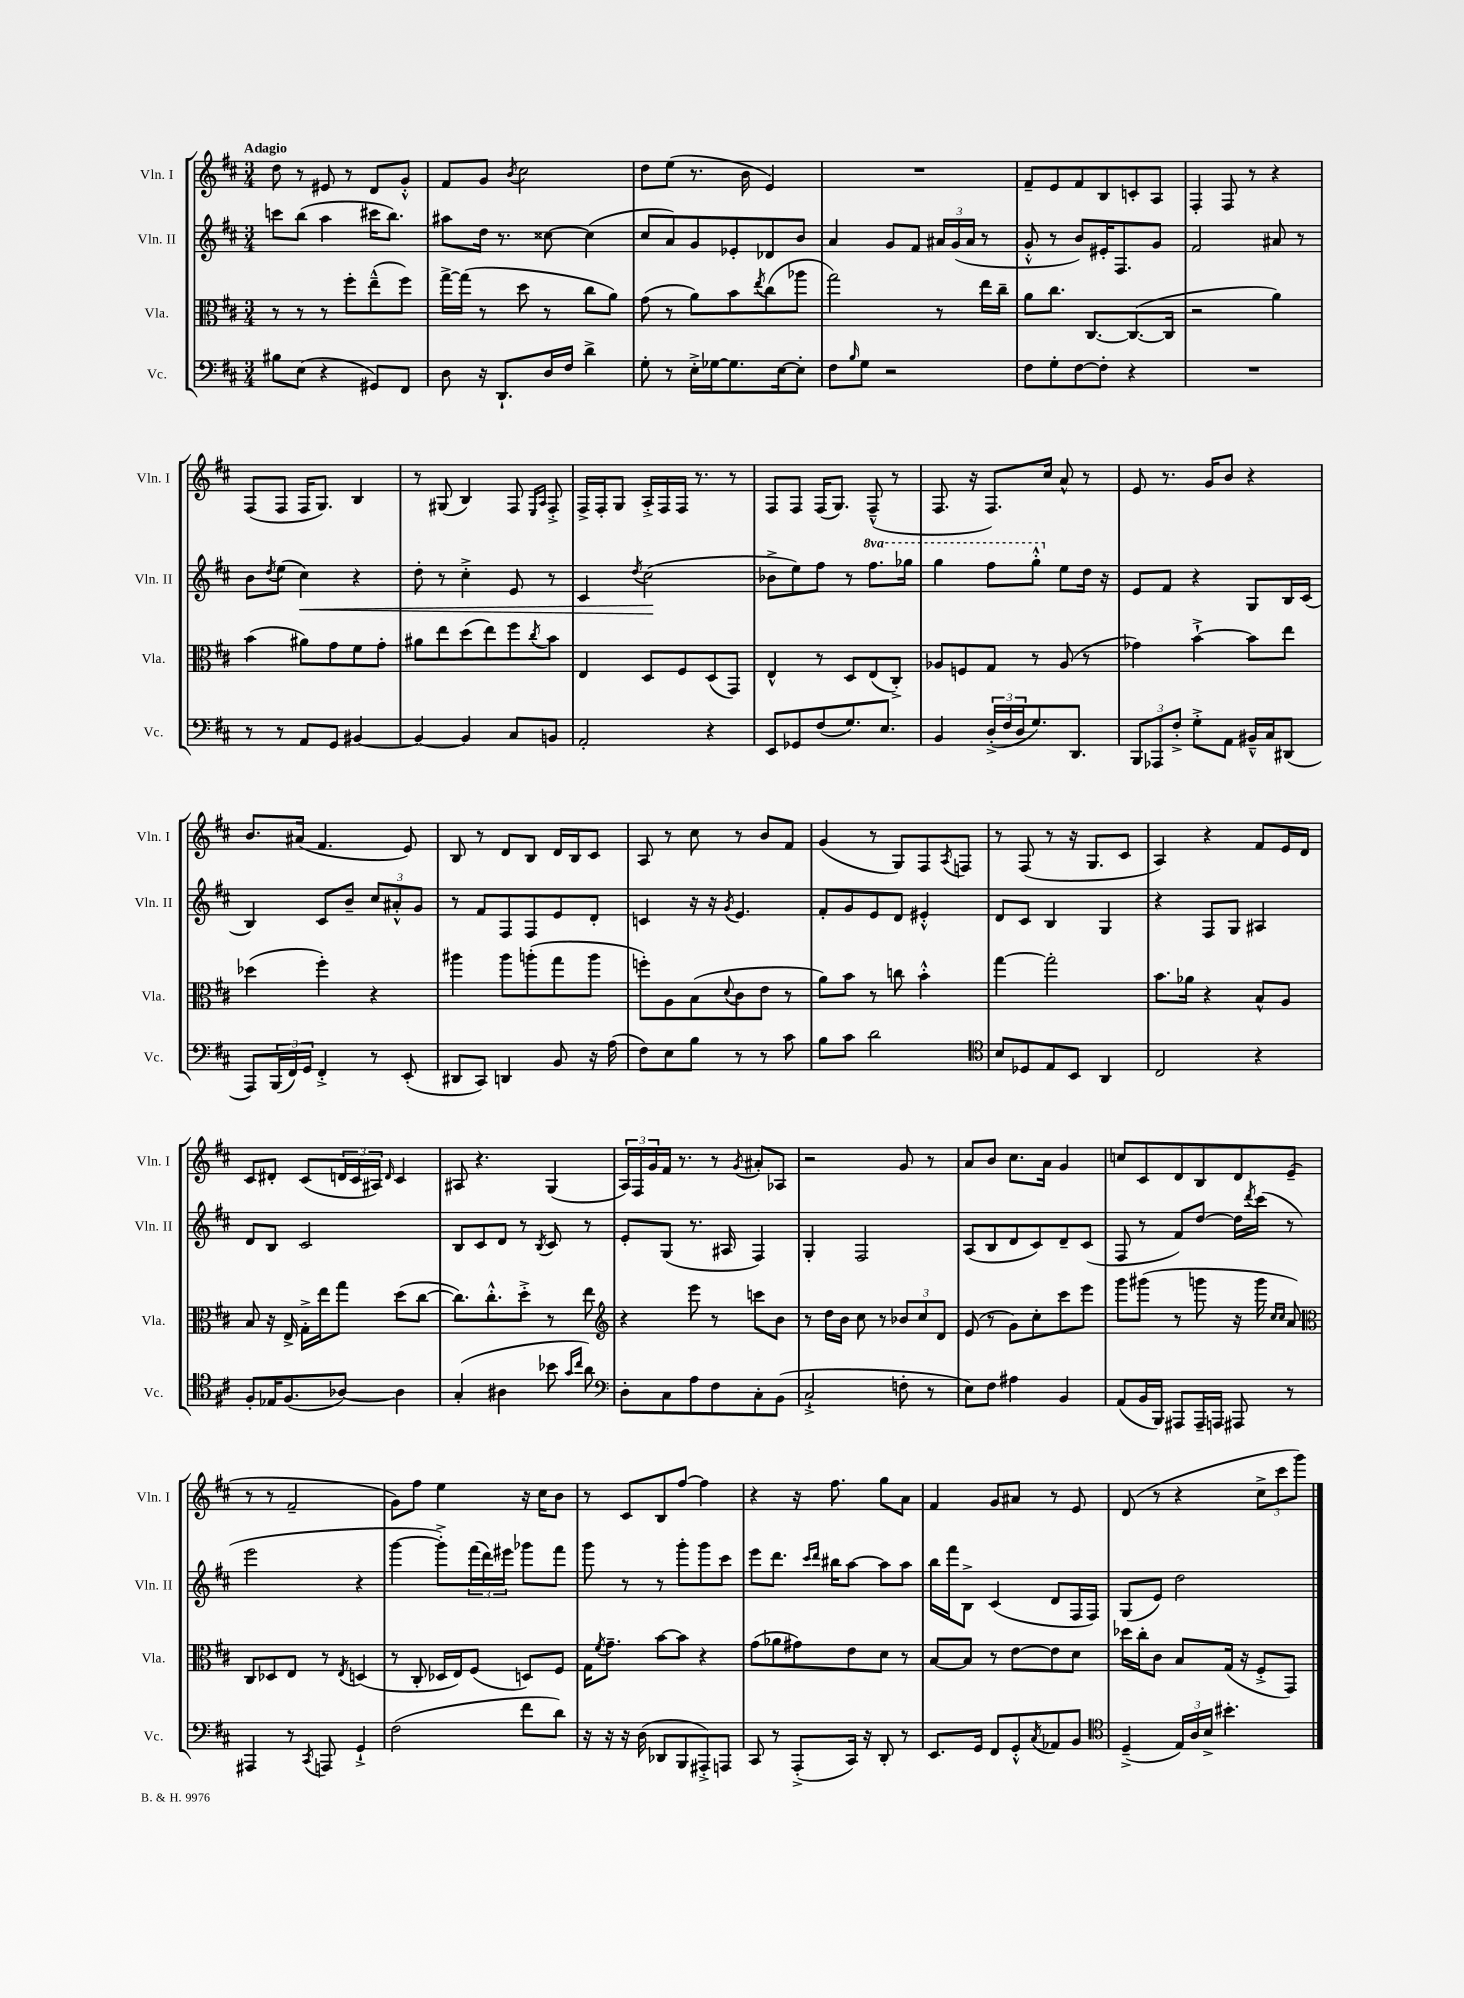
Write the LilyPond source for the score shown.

<<
\new StaffGroup <<
\new Staff = "s0" \with { instrumentName = "Vln. I" shortInstrumentName = "Vln. I" } {
    \clef treble \key d \major \numericTimeSignature \time 3/4 \tempo "Adagio"
    d''8 r8 eis'8 r8 d'8 g'8-.-^ |
    fis'8 g'8 \acciaccatura { b'8 } cis''2 |
    d''8 e''8( r8. b'16 e'4) |
    R2. |
    fis'8-- e'8 fis'8 b8 c'8-. a8 |
    fis4-. fis8 r8 r4 |
    fis8( fis8 fis16 g8.) b4 |
    r8 gis8( b4) fis8 \grace { e16 a16 } fis8-.-> |
    fis16-> fis16-. g8 a16-.-> fis16 fis16 r8. r8 |
    fis8 fis8 fis16( g8.) fis8---^( r8 |
    fis8. r16 fis8.) cis''16 a'8-^ r8 |
    e'8 r8. g'16 b'8 r4 |
    b'8. ais'16( fis'4. e'8) |
    b8 r8 d'8 b8 d'16 b16 cis'8 |
    a8 r8 cis''8 r8 b'8 fis'8 |
    g'4( r8 g8) fis8 \acciaccatura { a8 } f8 |
    r8 fis8( r8 r16 g8. cis'8 |
    a4) r4 fis'8 e'16 d'16 |
    cis'8 dis'8-. cis'8( \tuplet 3/2 { d'16 cis'16 ais16) } \grace { d'16 } cis'4 |
    ais8 r4. g4( |
    \tuplet 3/2 { a16) fis16 g'16 } fis'16 r8. r8 \acciaccatura { g'8 } ais'8-. aes8 |
    r2 g'8 r8 |
    a'8 b'8 cis''8. a'16 g'4 |
    c''8 cis'8 d'8 b8 d'8 e'8--( |
    r8 r8 fis'2-- |
    g'8) fis''8 e''4 r16 cis''16 b'8 |
    r8 cis'8 b8 fis''8~ fis''4 |
    r4 r16 fis''8. g''8 a'8 |
    fis'4 g'8 ais'8 r8 e'8 |
    d'8( r8 r4 \tuplet 3/2 { cis''8-> cis'''8 g'''8) } \bar "|." |
}
\new Staff = "s1" \with { instrumentName = "Vln. II" shortInstrumentName = "Vln. II" } {
    \clef treble \key d \major \numericTimeSignature \time 3/4 \set Staff.ottavationMarkups = #ottavation-simple-ordinals
    c'''8 b''8( a''4 cis'''16 b''8.) |
    ais''8 d''16 r8. cisis''8~ cisis''4( |
    cis''8 a'8) g'8 ees'8-. des'8 b'8 |
    a'4 g'8 fis'8 \tuplet 3/2 { ais'16 g'16( ais'16 } r8 |
    g'8-.-^ r8 b'8) eis'16-. fis8. g'8 |
    fis'2 ais'8 r8 |
    b'8 \acciaccatura { d''8 } e''8( cis''4\<) r4 |
    d''8-. r8 cis''4-.-> e'8 r8 |
    cis'4 \acciaccatura { d''8 } cis''2\!( |
    bes'8-> e''8) fis''8 r8 \ottava #1 fis'''8. ges'''16 |
    g'''4 fis'''8 g'''8-.-^ \ottava #0 e''8 d''16 r16 |
    e'8 fis'8 r4 g8 b16 cis'16( |
    b4) cis'8 b'8-- \tuplet 3/2 { cis''8 ais'8-.-^ g'8 } |
    r8 fis'8 fis8 fis8 e'8 d'8-. |
    c'4 r16 r16 \acciaccatura { g'8 } e'4. |
    fis'8-. g'8 e'8 d'8 eis'4-.-^ |
    d'8 cis'8 b4 g4 |
    r4 fis8 g8 ais4 |
    d'8 b8 cis'2 |
    b8 cis'8 d'8 r8 \acciaccatura { b8 } cis'8 r8 |
    e'8-. g8( r8. ais16 fis4) |
    g4-. fis2 |
    a8( b8 d'8 cis'8) d'8-- cis'8( |
    fis8 r8 fis'8) d''8~ d''16 \acciaccatura { d'''8 } cis'''16( r8 |
    e'''2 r4 |
    g'''4~ g'''8-.->) \tuplet 3/2 { fis'''16( d'''16) eis'''16 } ges'''8 fis'''8 |
    g'''8 r8 r8 g'''8-. g'''8 cis'''8 |
    e'''8 d'''8. \grace { cis'''16 d'''16 } bis''16 a''8~ a''8 a''8 |
    b''16 fis'''16 b8-> cis'4( d'8 fis16 fis16) |
    g8( e'8) d''2 \bar "|." |
}
\new Staff = "s2" \with { instrumentName = "Vla." shortInstrumentName = "Vla." } {
    \clef alto \key d \major \numericTimeSignature \time 3/4
    r8 r8 r8 fis''8-. e''8---^( fis''8) |
    g''16~-> g''16( r8 d''8 r8 cis''8 a'8) |
    g'8( r8 a'8) b'8 \acciaccatura { e''8 } cis''8( aes''8 |
    g''2) r8 e''16 cis''16-- |
    a'8 cis''8. cis8.~ cis8.~( cis16 |
    r2 a'4) |
    b'4( ais'8) g'8 fis'8 g'8-. |
    ais'8 e''8 d''8( e''8) fis''8 \acciaccatura { cis''8 } b'8 |
    e4 d8 fis8 d8( g,8) |
    e4-^ r8 d8 e8( cis8-.->) |
    aes8 f8 g8 r8 aes8( r8 |
    ges'4) b'4~-!-> b'8 e''8 |
    des''4( fis''4-.) r4 |
    ais''4 ais''8 a''8-.( g''8 a''8 |
    f''8-.) a8 b8( \appoggiatura { d'8 } cis'8 e'8 r8 |
    a'8) b'8 r8 c''8 b'4-.-^ |
    g''4~ g''2-. |
    b'8. aes'16 r4 b8-^ a8 |
    b8 r16 e16-> g16-.-> e''16 g''8 d''8( cis''8~ |
    cis''8.) cis''8.-.-^ d''8-.-> r8 e''8 |
    \clef treble r4 e'''8 r8 c'''8 b'8 |
    r8 d''16 b'16 cis''8 r8 \tuplet 3/2 { bes'8 cis''8 d'8 } |
    e'8( r8 g'8) cis''8-. cis'''8 e'''8 |
    g'''8 gis'''8( r8 g'''8 r16 g'''16 \grace { cis''16 cis''16 } a'8) |
    \clef alto cis8 des8 e8 r8 \acciaccatura { e8 } d4( |
    r8 cis8-. des16 e16) fis8( d8) fis8 |
    g16 \acciaccatura { fis'8 } g'8.-- b'8~ b'8 r4 |
    g'8( aes'8 gis'8) e'8 d'8 r8 |
    b8~ b8 r8 e'8~ e'8 d'8 |
    des''16 cis''16-. cis'8 b8 g16( r16 fis8-.-> g,8) \bar "|." |
}
\new Staff = "s3" \with { instrumentName = "Vc." shortInstrumentName = "Vc." } {
    \clef bass \key d \major \numericTimeSignature \time 3/4
    bis8 e8( r4 gis,8) fis,8 |
    d8 r16 d,8.-! d16 fis16 d'4-> |
    g8-. r8 e16-.-> ges16~ ges8. e16~ e8-. |
    fis8 \grace { b16 } g8 r2 |
    fis8 g8-. fis8~ fis8-. r4 |
    R2. |
    r8 r8 a,8 g,8 bis,4~ |
    bis,4~ bis,4 cis8 b,8 |
    a,2-. r4 |
    e,8 ges,8 fis8( g8.) e8. |
    b,4 \tuplet 3/2 { d16-.->( fis16 d16 } g8.) d,8. |
    \tuplet 3/2 { b,,8 aes,,8 fis8-.-> } g8-.-> a,8 bis,16---^ cis16 dis,8( |
    a,,8) \tuplet 3/2 { b,,16( fis,16) g,16 } fis,4-.-> r8 e,8-.( |
    dis,8 cis,8) d,4 b,8 r16 a16( |
    fis8) e8 b8 r8 r8 cis'8 |
    b8 cis'8 d'2 |
    \clef tenor b8 des8 e8 b,8 a,4 |
    cis2 r4 |
    fis8-. ees16 fis8.( aes8~) aes4 |
    g4-.( ais4 bes'8 \grace { g'16 cis''16 } a'8) |
    \clef bass d8-. cis8 a8 fis8 cis8-. b,8( |
    cis2-!-> f8-. r8 |
    e8) fis8 ais4 b,4 |
    a,8( b,16 b,,16) ais,,8 ais,,16-- a,,16 ais,,8 r8 |
    ais,,4 r8 \acciaccatura { cis,8 } a,,8 g,4-!-> |
    fis2( fis'8 d'8) |
    r16 r16 r16 d16( des,8 b,,8 ais,,8-.->) a,,8 |
    cis,8 r8 a,,8-.->( cis,16) r16 d,8-. r8 |
    e,8. g,16 fis,8 g,8-.-^ \acciaccatura { cis8 } aes,8 b,8 |
    \clef tenor d4--->( \tuplet 3/2 { e16) a16 b16-> } bis'4.-. \bar "|." |
}
>>
>>
\layout { \context { \Score \remove "Bar_number_engraver" } }
